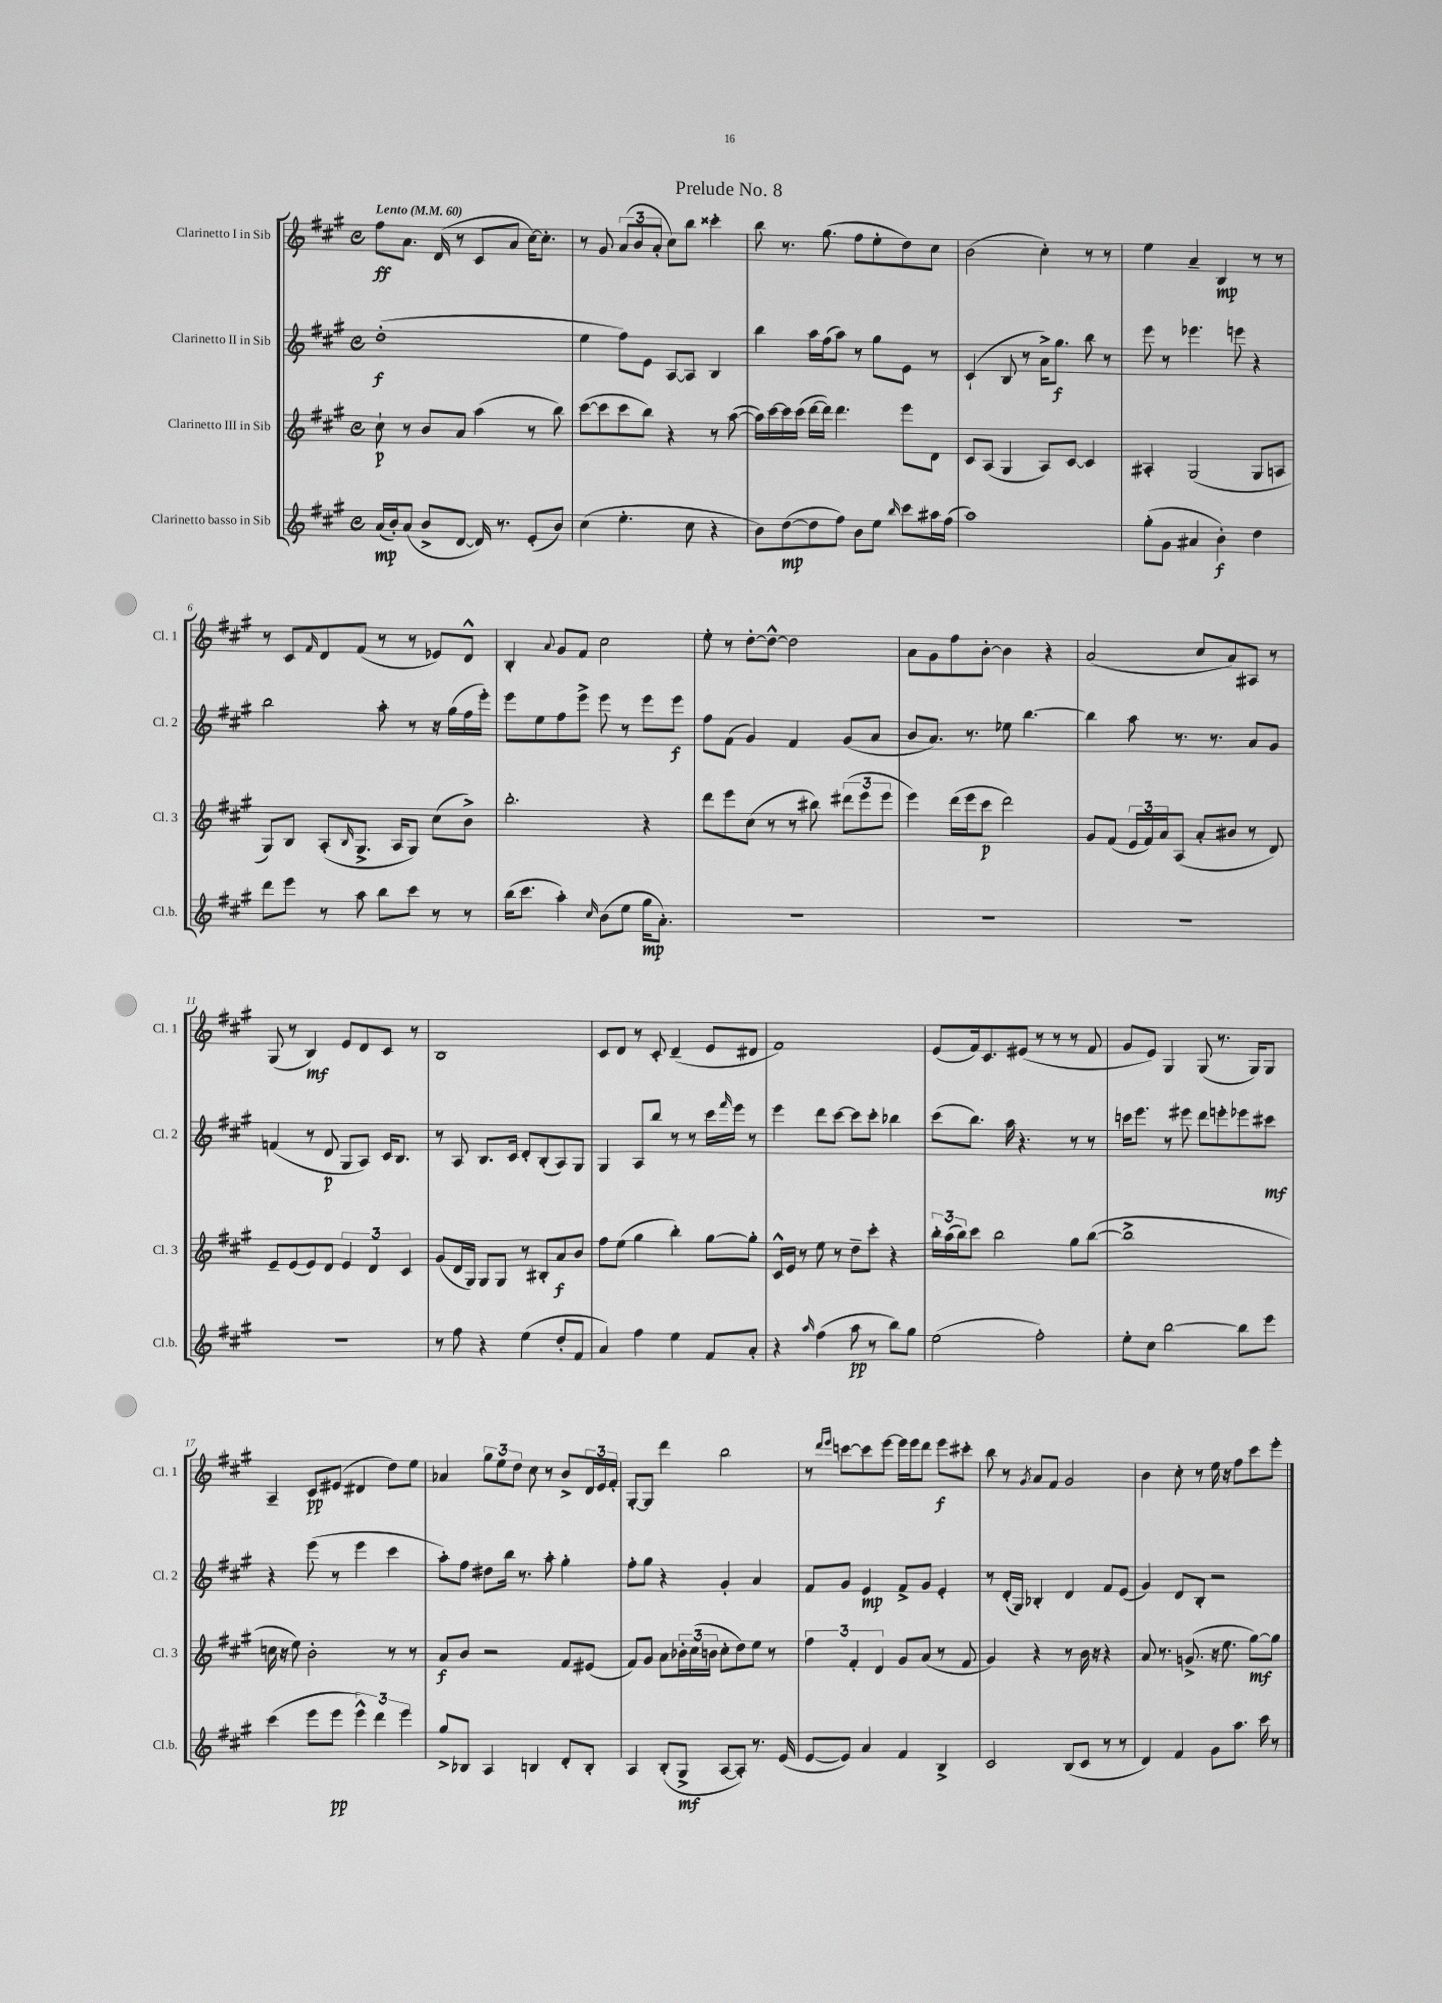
\header { title = "Prelude No. 8" }
<<
\new StaffGroup <<
\new Staff = "s0" \with { instrumentName = "Clarinetto I in Sib" shortInstrumentName = "Cl. 1" } {
    \clef treble \key a \major \defaultTimeSignature \time 4/4 \tempo "Lento" 4 = 60
    fis''8\ff a'8. d'16( r8 cis'8 a'8 cis''16~) cis''8.-. |
    r8 gis'8 \tuplet 3/2 { a'8( b'8 a'8-. } cis''8) b''8 cisis'''4-. |
    b''8 r8. gis''8.( fis''8 e''8-. d''8) cis''8 |
    b'2( cis''4-.) r8 r8 |
    e''4 a'4-- b4\mp r8 r8 |
    r8 cis'8 \grace { fis'16 } d'8 fis'8( r8 r8 ees'8) d'8-^ |
    b4-. \appoggiatura { a'8 } gis'8 fis'8 cis''2 |
    e''8-. r8 d''8~-. d''8~-^ d''2 |
    a'8 gis'8 fis''8 b'8~-. b'4 r4 |
    a'2( cis''8 a'8) ais8 r8 |
    gis8( r8 b4\mf) e'8 d'8 cis'8 r8 |
    b1 |
    cis'8 d'8 r8 cis'8-. d'4--( e'8 dis'8 |
    fis'1) |
    e'8( fis'16) cis'8. eis'8( r8 r8 r8 fis'8 |
    gis'8 e'8) gis4 gis8( r8. gis16) gis8 |
    a4-- cis'8\pp eis'8( dis'4 d''8) e''8 |
    aes'4 \tuplet 3/2 { gis''8 e''8 d''8 } cis''8 r8 b'8-> \tuplet 3/2 { d'16 e'16 fis'16-. } |
    gis8~-. gis8 d'''4 b''2 |
    r8 \grace { d'''16 e'''16 } c'''8~ c'''8 e'''8~ e'''16 e'''16 d'''8 e'''8\f cis'''8-. |
    b''8 r8 \acciaccatura { gis'8 } a'8 fis'8 gis'2 |
    b'4 cis''8-. r8 e''16 r16 fis''8 cis'''8 e'''8-. \bar "|." |
}
\new Staff = "s1" \with { instrumentName = "Clarinetto II in Sib" shortInstrumentName = "Cl. 2" } {
    \clef treble \key a \major \defaultTimeSignature \time 4/4
    d''1-.\f( |
    e''4 fis''8) e'8 a8~ a8 b4 |
    b''4 a''16 fis''16( a''8) r8 gis''8 e'8 r8 |
    cis'4-!( b8 r8 a'16->) gis''8.\f b''8 r8 |
    e'''8 r8 ees'''4. e'''8 r4 |
    b''2 a''8-. r8 r16 gis''16( fis''16 e'''16-.) |
    e'''8 e''8 fis''8 e'''8-> e'''8 r8 e'''8 e'''8\f |
    fis''8 fis'8( gis'4) fis'4 gis'8( a'8 |
    b'8 a'8.) r8. ees''8 b''4.~ |
    b''4 a''8 r8. r8. a'8 gis'8 |
    f'4( r8 d'8\p gis8 a8) cis'16 b8. |
    r8 a8 b8. cis'16 d'8-. b8-.( a8) gis8 |
    gis4 a8 b''8 r8 r8 cis'''16 \grace { fis'''16 } e'''16 r8 |
    e'''4 d'''8 cis'''8~ cis'''8 cis'''8-. bes''4 |
    cis'''8( b''8.) a''16 r4. r8 r8 |
    c'''16 e'''8. r8 eis'''8 d'''8 e'''8-. ees'''8 cis'''8\mf |
    r4 e'''8( r8 e'''4 cis'''4 |
    a''8-.) fis''8 dis''8 b''16 r8. a''8-. gis''4-. |
    fis''8-. gis''8 r4 gis'4-. a'4 |
    fis'8 gis'8 e'4\mp fis'8-> gis'8 e'4-. |
    r8 d'16-.( gis16) bes4-. d'4 fis'8 e'8( |
    gis'4) d'8 b8-. r2 \bar "|." |
}
\new Staff = "s2" \with { instrumentName = "Clarinetto III in Sib" shortInstrumentName = "Cl. 3" } {
    \clef treble \key a \major \defaultTimeSignature \time 4/4
    cis''8-!\p r8 b'8 a'8 a''4( r8 b''8) |
    cis'''8~( cis'''8 cis'''8 b''8) r4 r8 a''8~( |
    a''16) cis'''16~ cis'''16 cis'''16( d'''16~ d'''16) d'''4. e'''8 d'8 |
    cis'8 a8( gis4 a8) cis'8~ cis'4 |
    ais4-. gis2( gis8 a8 |
    gis8) b8 a8-.( \grace { b16 } gis8.-> a16 gis8) cis''8( b'8->) |
    b''2.-. r4 |
    d'''8 e'''8 cis''8( r8 r8 bis''8) \tuplet 3/2 { dis'''8( e'''8 e'''8 } |
    e'''4) d'''16( e'''16 cis'''8\p d'''2) |
    gis'8 fis'8( \tuplet 3/2 { e'16 fis'16) a'16 } a8( a'8-. bis'8 r8 d'8) |
    e'8-- e'8( e'8) d'8 \tuplet 3/2 { e'4 d'4 cis'4 } |
    gis'8( d'16 gis16) gis8 gis8 r8 bis8-. a'8\f b'8 |
    fis''8 e''8( gis''4 b''4-.) gis''8~ gis''8-. |
    cis'16-^ e'16 r8 e''8 r8 d''8-- cis'''8-. r4 |
    \tuplet 3/2 { b''16-. a''16( b''16) } cis'''8 b''2 gis''8 b''8~( |
    b''1-> |
    c''16 r16 e''8) b'2-. r8 r8 |
    a'8\f b'8 r2 fis'8 eis'8( |
    fis'8) gis'8 a'8 \tuplet 3/2 { bes'16-. cis''16( b'16 } cis''8-. d''8) e''8 r8 |
    \tuplet 3/2 { fis''4 fis'4-. d'4 } gis'8 a'8( r8 fis'8 |
    gis'4) r4 r8 b'16 r16 r4 |
    a'8 r8. g'8.->( r16 e''8. gis''8~\mf) gis''8 \bar "|." |
}
\new Staff = "s3" \with { instrumentName = "Clarinetto basso in Sib" shortInstrumentName = "Cl.b." } {
    \clef treble \key a \major \defaultTimeSignature \time 4/4
    a'16\mp( b'16-.) a'8( b'8-> d'8~ d'16) r8. e'8-.( b'8) |
    cis''4( e''4.-. cis''8 r4 |
    b'8) d''8~\mp( d''8 fis''8) b'8 e''8 \grace { b''16 } cis'''8 ais''16 fis''16( |
    a''1) |
    gis''8-.( gis'8 ais'4 b'4-.\f) d''4 |
    d'''8 e'''8 r8 a''8 b''8 cis'''8 r8 r8 |
    b''16( cis'''8. a''4-.) \grace { cis''16 } b'8( e''8 gis''16\mp a'8.-.) |
    R1 |
    R1 |
    R1 |
    R1 |
    r8 fis''8 r4 e''4( d''8-. fis'8 |
    a'4) fis''4 e''4 fis'8 a'8-. |
    r4 \grace { a''16 } fis''4( a''8\pp r8 b''8) gis''8 |
    e''2( fis''2-.) |
    e''8-. cis''8 b''2~ b''8 e'''8 |
    cis'''4( e'''8 e'''8\pp \tuplet 3/2 { e'''4-^) d'''4 e'''4 } |
    gis''8-> bes8 a4 b4 d'8-. b8-. |
    a4 b8-.( gis8->\mf a8~ a8-.) r8. e'16( |
    e'8~ e'8) a'4 fis'4 b4-> |
    cis'2 b8( cis'8 r8 r8 |
    d'4) fis'4 gis'8 a''8. cis'''16 r8 \bar "|." |
}
>>
>>
